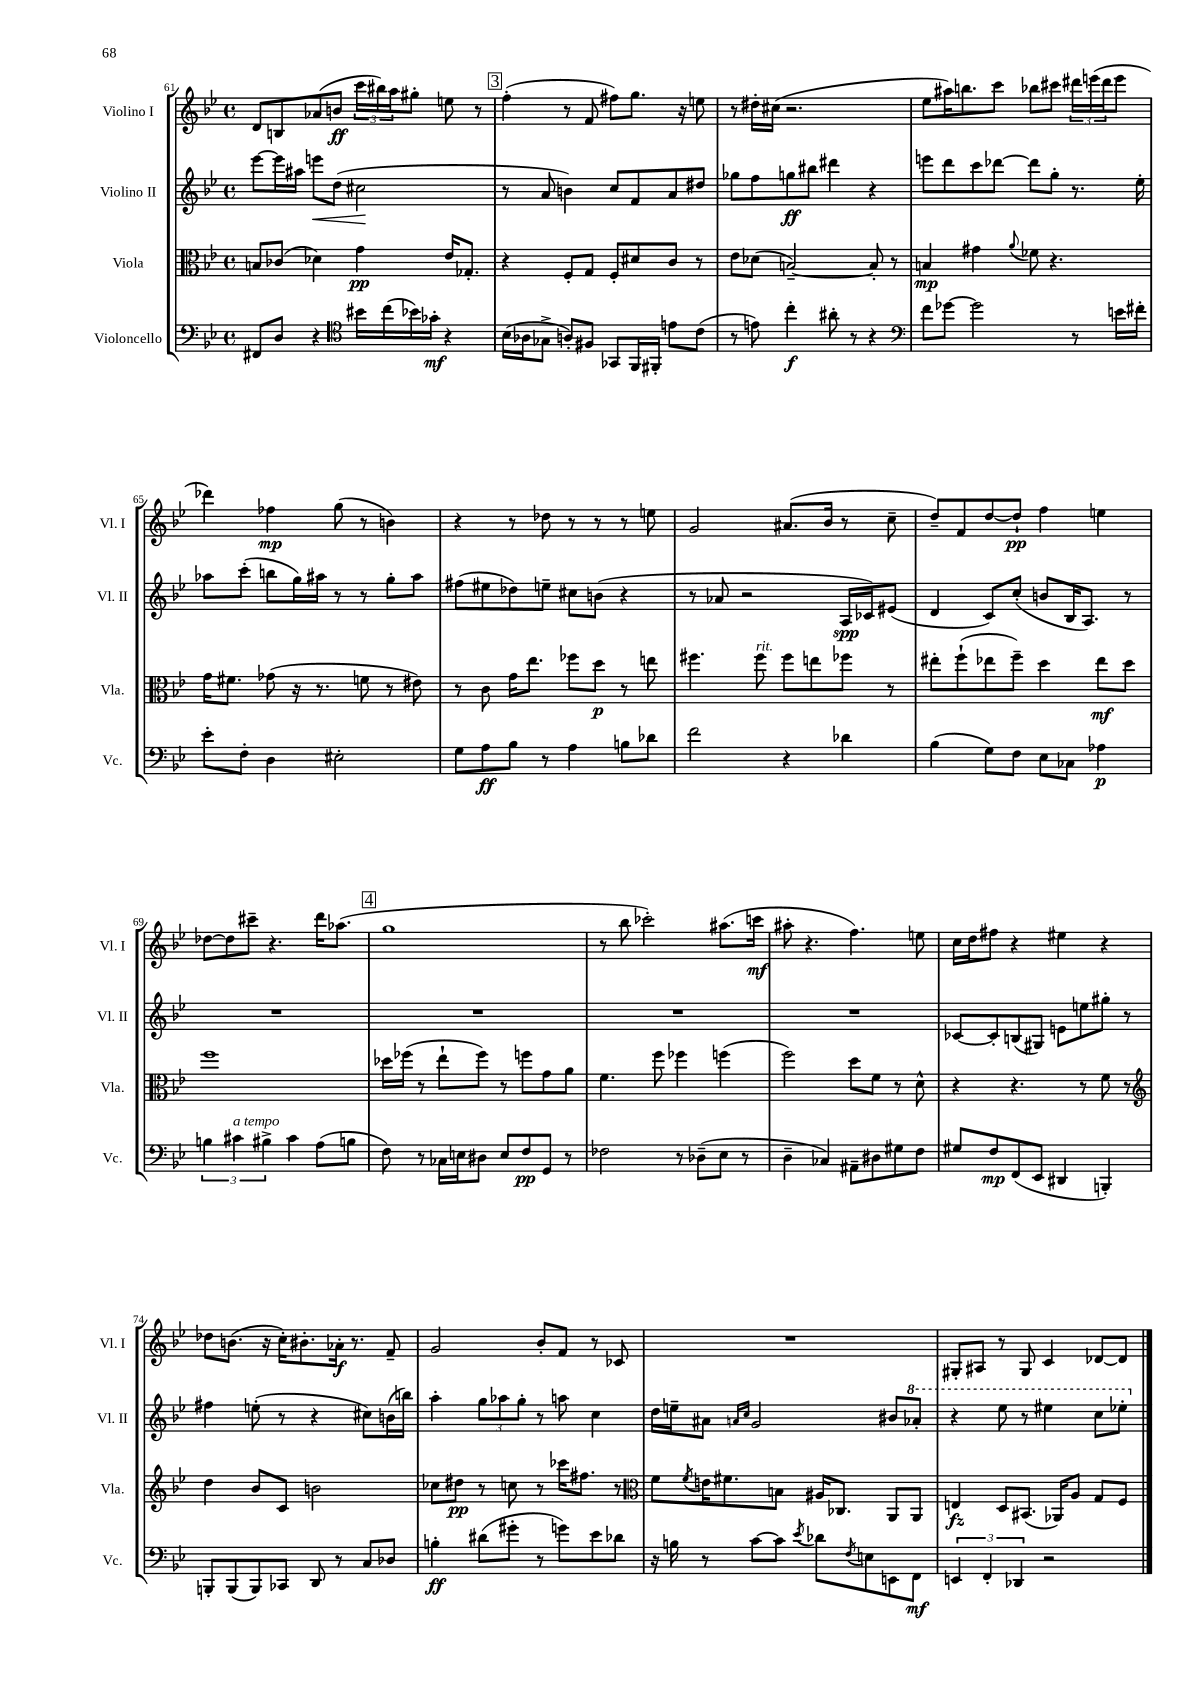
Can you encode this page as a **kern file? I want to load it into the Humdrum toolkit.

**kern	**dynam	**kern	**dynam	**kern	**dynam	**kern	**dynam
*part4	*part4	*part3	*part3	*part2	*part2	*part1	*part1
*staff4	*staff4	*staff3	*staff3	*staff2	*staff2	*staff1	*staff1
*I"Violoncello	*	*I"Viola	*	*I"Violino II	*	*I"Violino I	*
*I'Vc.	*	*I'Vla.	*	*I'Vl. II	*	*I'Vl. I	*
*clefF4	*	*clefC3	*	*clefG2	*	*clefG2	*
*k[b-e-]	*	*k[b-e-]	*	*k[b-e-]	*	*k[b-e-]	*
*M4/4	*	*M4/4	*	*M4/4	*	*M4/4	*
*met(c)	*	*met(c)	*	*met(c)	*	*met(c)	*
=61	=61	=61	=61	=61	=61	=61	=61
8FF#X/L	.	8Bn/L	.	[8eee-\L	.	8d/L	.
8D/J	.	(8c-X/J	.	16eee-\L]	.	8Bn/	.
.	.	.	.	16aa#X\JJ	.	.	.
!	!	!	!	!	!LO:HP:b	!	!
4r	.	4d-X\)	.	8eeen\L	<	(8a-X/	.
.	.	.	.	(8dd\J	.	8bn/J	ff
*clefC4	*	*	*	*	*	*	*
16b#X\LL	.	4g\	pp	2cc#X\	.	24ccc\LL	.
.	.	.	.	.	.	24bb#X\)	.
(16cc\	.	.	.	.	.	.	.
.	.	.	.	.	.	24aa\J	.
16b-X\)	.	.	.	.	.	8gg#X'\J	.
16g-X'\JJ	mf	.	.	.	.	.	.
4r	.	16e-/KL	.	.	.	8een\	.
.	.	8.G-X'/J	.	.	.	.	.
.	.	.	.	.	.	8r	.
.	.	.	.	.	[	.	.
!!LO:REH:place=s1:t=3
=62	=62	=62	=62	=62	=62	=62	=62
(16B-\LL	.	4r	.	8r	.	(4ff'\	.
16A-X\J	.	.	.	.	.	.	.
8G-X^\J	.	.	.	8a/	.	.	.
8An'/L)	.	8F'/L	.	4bn\)	.	8r	.
8F#X/J	.	8G/J	.	.	.	8f/	.
8GG-X/L	.	8F'/L	.	8cc/L	.	8ff#X\L)	.
16FF/L	.	8d#X/	.	8f/	.	8.gg\J	.
16FF#X'/JJ	.	.	.	.	.	.	.
8en\L	.	8c/J	.	8a/	.	.	.
.	.	.	.	.	.	16r	.
(8c\J	.	8r	.	8dd#X/J	.	8een\	.
=63	=63	=63	=63	=63	=63	=63	=63
8r	.	8e-\L	.	8gg-X\L	.	8r	.
8en\)	.	(8d-X\J	.	8ff\	.	16dd#X'\LL	.
.	.	.	.	.	.	(16cc#X\JJ	.
4cc'\	f	[2Bn~/)	.	8ggn\	ff	2.r	.
.	.	.	.	8bb#X\J	.	.	.
8a#X'\	.	.	.	4ddd#X\	.	.	.
8r	.	.	.	.	.	.	.
4r	.	8B'/]	.	4r	.	.	.
.	.	8r	.	.	.	.	.
=64	=64	=64	=64	=64	=64	=64	=64
*clefF4	*	*	*	*	*	*	*
8f\L	.	4Bn/	mp	8eeen\L	.	8ee-\L	.
[8g-X\J	.	.	.	8ddd\	.	16aa#X\K)	.
.	.	.	.	.	.	8.bbn\	.
2g-\]	.	4g#X\	.	8ccc\	.	.	.
.	.	.	.	[8ddd-X\J	.	8ccc\J	.
.	.	8qqa/	.	.	.	.	.
.	.	8f-X\	.	8ddd-\L]	.	8bb-X\L	.
.	.	4.r	.	8gg'\J	.	8ccc#X\J	.
8r	.	.	.	8.r	.	24ddd#X\LL	.
.	.	.	.	.	.	(24eeen\	.
.	.	.	.	.	.	24ddd#\J	.
16en\LL	.	.	.	.	.	8eee\J	.
16f#X'\JJ	.	.	.	16ee-'\	.	.	.
!!LO:LB:g=z
=65	=65	=65	=65	=65	=65	=65	=65
8e-'\L	.	16g\KL	.	8aa-X\L	.	4ddd-X\)	.
.	.	8.f#X\J	.	.	.	.	.
8F'\J	.	.	.	(8ccc'\J	.	.	.
4D\	.	(8g-X\	.	8bbn\L	.	4ff-X\	mp
.	.	16r	.	16gg\L)	.	.	.
.	.	8.r	.	16aa#X\JJ	.	.	.
2E#X'\	.	.	.	8r	.	(8gg\	.
.	.	8fn\	.	8r	.	8r	.
.	.	8r	.	8gg'\L	.	4bn\)	.
.	.	8e#X\)	.	8aa#\J	.	.	.
=66	=66	=66	=66	=66	=66	=66	=66
8G\L	.	8r	.	(8ff#X\L	.	4r	.
8A\	ff	8c\	.	8ee#X\	.	.	.
8B-\J	.	16g\KL	.	8dd-X\)	.	8r	.
.	.	8.ee-\J	.	.	.	.	.
8r	.	.	.	8een~\J	.	8dd-X\	.
4A\	.	8ff-X\L	.	8cc#X\L	.	8r	.
.	.	8dd\J	p	(8bn\J	.	8r	.
8Bn\L	.	8r	.	4r	.	8r	.
8d-X\J	.	8een\	.	.	.	8een\	.
=67	=67	=67	=67	=67	=67	=67	=67
2f\	.	4.ff#X\	.	8r	.	2g/	.
.	.	.	.	8a-X/	.	.	.
.	.	.	.	2r	.	.	.
!	!	!LO:TX:a:i:t=rit.	!	!	!	!	!
.	.	8ff#\	.	.	.	.	.
4r	.	8ff#\L	.	.	.	(8.a#X/L	.
.	.	8een\	.	.	.	.	.
.	.	.	.	.	.	16b-/Jk	.
4d-X\	.	8ff-X\J	.	16A/LL	spp	8r	.
.	.	.	.	16c-X/J)	.	.	.
.	.	8r	.	(8e#X/J	.	8cc~\	.
=68	=68	=68	=68	=68	=68	=68	=68
(4B-\	.	8ee#X'\L	.	4d/	.	8dd~/L)	.
.	.	(8ff`\	.	.	.	8f/	.
8G\L)	.	8ee-X\	.	8c/L)	.	[8dd/	.
8F\J	.	8ff~\J)	.	(8cc'/J	.	8dd`/J]	pp
8E-\L	.	4dd\	.	8bn/L	.	4ff\	.
8C-X\J	.	.	.	16B-/K	.	.	.
.	.	.	.	8.A/J)	.	.	.
4A-X\	p	8ee-\L	mf	.	.	4een\	.
.	.	8dd\J	.	8r	.	.	.
!!LO:LB:g=z
=69	=69	=69	=69	=69	=69	=69	=69
6Bn\	.	1ff	.	1r	.	[8dd-X\L	.
.	.	.	.	.	.	8dd-\]	.
!LO:TX:a:i:t=a tempo	!	!	!	!	!	!	!
6c#X\	.	.	.	.	.	.	.
.	.	.	.	.	.	8ccc#X~\J	.
6B#X^\	.	.	.	.	.	.	.
.	.	.	.	.	.	4.r	.
4c#\	.	.	.	.	.	.	.
(8A\L	.	.	.	.	.	16ddd\KL	.
.	.	.	.	.	.	(8.aa-X\J	.
8Bn\J	.	.	.	.	.	.	.
!!LO:REH:place=s1:t=4
=70	=70	=70	=70	=70	=70	=70	=70
8F\)	.	16dd-X\LL	.	1r	.	1gg	.
.	.	(16ff-X\JJ	.	.	.	.	.
8r	.	8r	.	.	.	.	.
16C-X\LL	.	8ee-`\L	.	.	.	.	.
16En\J	.	.	.	.	.	.	.
8D#X\J	.	8ff-\J)	.	.	.	.	.
8E/L	.	8r	.	.	.	.	.
8F/	pp	8ffn\L	.	.	.	.	.
8GG/J	.	8g\	.	.	.	.	.
8r	.	8a\J	.	.	.	.	.
=71	=71	=71	=71	=71	=71	=71	=71
2F-X\	.	4.f\	.	1r	.	8r	.
.	.	.	.	.	.	8bb-\	.
.	.	.	.	.	.	2ccc-X'\)	.
.	.	8ff\	.	.	.	.	.
8r	.	4ff-X\	.	.	.	.	.
(8D-X~\L	.	.	.	.	.	.	.
8E-\J	.	(4ffn\	.	.	.	(8.aa#X\L	.
8r	.	.	.	.	.	.	.
.	.	.	.	.	.	16cccn\Jk	mf
=72	=72	=72	=72	=72	=72	=72	=72
4D~\	.	2ff\)	.	1r	.	8aa#X'\	.
.	.	.	.	.	.	4.r	.
4C-X/)	.	.	.	.	.	.	.
8AA#X~\L	.	8dd\L	.	.	.	4.ff\)	.
8D#X\	.	8f\J	.	.	.	.	.
8G#X\	.	8r	.	.	.	.	.
8F\J	.	8d^^\	.	.	.	8een\	.
=73	=73	=73	=73	=73	=73	=73	=73
8G#X/L	.	4r	.	[8c-X/L	.	16cc\LL	.
.	.	.	.	.	.	16dd\J	.
8F/	mp	.	.	8c-'/]	.	8ff#X\J	.
(8FF/	.	4.r	.	(8Bn/	.	4r	.
8EE-/J	.	.	.	8G#X/J)	.	.	.
4DD#X/	.	.	.	8en\L	.	4ee#X\	.
.	.	8r	.	8een\	.	.	.
4BBBn'/)	.	8f\	.	8gg#X'\J	.	4r	.
.	.	8r	.	8r	.	.	.
!!LO:LB:g=z
=74	=74	=74	=74	=74	=74	=74	=74
*	*	*clefG2	*	*	*	*	*
8BBBn'/L	.	4dd\	.	4ff#X\	.	8dd-X\L	.
(8BBB/	.	.	.	.	.	(8.bn\J	.
8BBB/)	.	8b-/L	.	(8een'\	.	.	.
.	.	.	.	.	.	16r	.
8CC-X/J	.	8c/J	.	8r	.	16cc'\KL)	.
.	.	.	.	.	.	8.b#X'\	.
8DD/	.	2bn\	.	4r	.	.	.
8r	.	.	.	.	.	16a-X'\Jk	f
.	.	.	.	.	.	8.r	.
8C/L	.	.	.	8cc#X\L)	.	.	.
8D-X/J	.	.	.	(16bn\L	.	8f~/	.
.	.	.	.	16bbn\JJ)	.	.	.
=75	=75	=75	=75	=75	=75	=75	=75
4Bn'\	ff	8cc-X\L	.	4aa'\	.	2g/	.
.	.	8dd#X\J	pp	.	.	.	.
(8d#X\L	.	8r	.	12gg\L	.	.	.
.	.	.	.	12aa-X\	.	.	.
8g#X'\J	.	8ccn\	.	.	.	.	.
.	.	.	.	12gg'\J	.	.	.
8r	.	8r	.	8r	.	8b-'/L	.
8gn\L)	.	16ccc-X\KL	.	8aan\	.	8f/J	.
.	.	8.ff#X\J	.	.	.	.	.
8e-\	.	.	.	4cc\	.	8r	.
8d-X\J	.	8r	.	.	.	8c-X/	.
=76	=76	=76	=76	=76	=76	=76	=76
*	*	*clefC3	*	*	*	*	*
16r	.	8f\L	.	16dd\LL	.	1r	.
16Bn\	.	.	.	16een~\J	.	.	.
.	.	8qf/	.	.	.	.	.
8r	.	16en\K	.	8a#X\J	.	.	.
.	.	8.f#X\	.	.	.	.	.
.	.	.	.	16qqan/LL	.	.	.
.	.	.	.	16qqcc/JJ	.	.	.
[8c\L	.	.	.	2g/	.	.	.
8c\J]	.	8Bn\J	.	.	.	.	.
8qe-/	.	.	.	.	.	.	.
8d-X\L	.	16A#X/KL	.	.	.	.	.
.	.	8.C-X/J	.	.	.	.	.
8qF/	.	.	.	.	.	.	.
8En\	.	.	.	.	.	.	.
8EEn\	.	8AA/L	.	8b#X/L	.	.	.
*	*	*	*	*8va	*	*	*
8FF\J	mf	8AA/J	.	8aa-X'/J	.	.	.
=77	=77	=77	=77	=77	=77	=77	=77
6EEn/	.	4En/	fz	4r	.	8G#X'/L	.
.	.	.	.	.	.	8A#X/J	.
6FF'/	.	.	.	.	.	.	.
.	.	8D/L	.	8eee-\	.	8r	.
6DD-X/	.	.	.	.	.	.	.
.	.	(8.BB#X/J	.	8r	.	8G#/	.
2r	.	.	.	4eee#X\	.	4c/	.
.	.	16AA-X/KL)	.	.	.	.	.
.	.	8A/J	.	.	.	.	.
.	.	8G/L	.	8ccc\L	.	[8d-X/L	.
.	.	8F/J	.	8eee-X'\J	.	8d-/J]	.
*	*	*	*	*X8va	*	*	*
==	==	==	==	==	==	==	==
*-	*-	*-	*-	*-	*-	*-	*-
